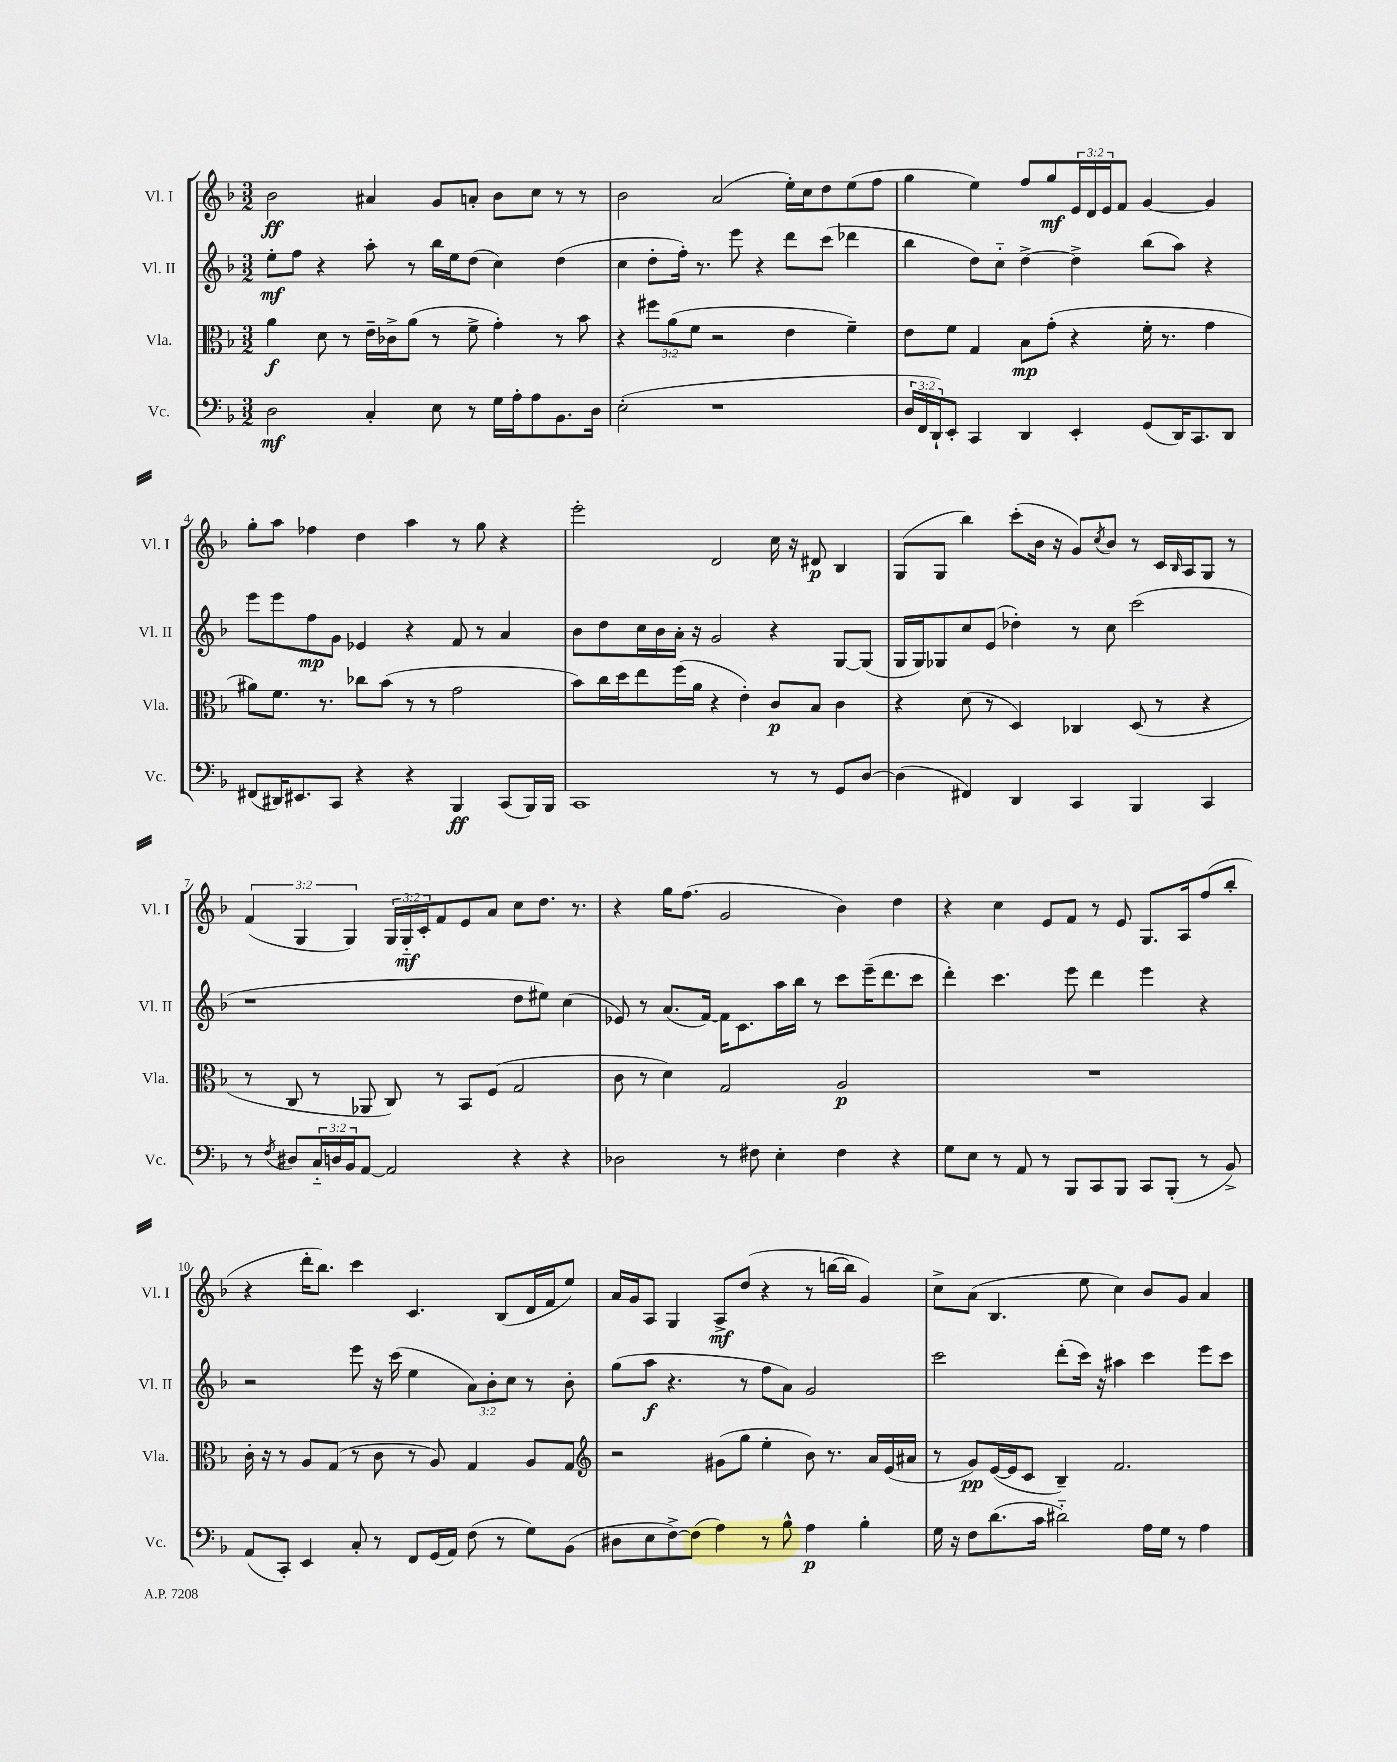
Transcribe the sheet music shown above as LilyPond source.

<<
\new StaffGroup <<
\new Staff = "s0" \with { instrumentName = "Vl. I" shortInstrumentName = "Vl. I" } {
    \clef treble \key f \major \numericTimeSignature \time 3/2 \override Staff.TupletNumber.text = #tuplet-number::calc-fraction-text
    bes'2\ff ais'4 g'8 a'8-. bes'8 c''8 r8 r8 |
    bes'2 a'2( e''16-.) c''16 d''8 e''8( f''8 |
    g''4 e''4) f''8 g''8\mf \tuplet 3/2 { e'16 d'16 e'16 } f'8 g'4~ g'4 |
    g''8-. a''8 fes''4 d''4 a''4 r8 g''8 r4 |
    e'''2-. d'2 c''16 r16 dis'8\p bes4 |
    g8( g8 bes''4) c'''8-.( bes'16 r16 g'8) \acciaccatura { c''8 } bes'8 r8 c'16 \grace { bes16 } a16 g8 r8 |
    \tuplet 3/2 { f'4( g4 g4) } \tuplet 3/2 { g16 g16-_\mf c'16-. } f'8 e'8 a'8 c''8 d''8. r8. |
    r4 g''16 f''8.( g'2 bes'4) d''4 |
    r4 c''4 e'8 f'8 r8 e'8 g8. a16 f''8( bes''8-. |
    r4 d'''16-. bes''8.) c'''4 c'4. bes8( d'16 f'16 e''8) |
    a'16 g'16 a8 g4 a8->\mf d''8( r4 r8 b''16~ b''16 g'4) |
    c''8-> a'8( bes4. e''8 c''4) bes'8 g'8 a'4 \bar "|." |
}
\new Staff = "s1" \with { instrumentName = "Vl. II" shortInstrumentName = "Vl. II" } {
    \clef treble \key f \major \numericTimeSignature \time 3/2 \override Staff.TupletNumber.text = #tuplet-number::calc-fraction-text
    e''8-.\mf f''8 r4 a''8-. r8 bes''16 e''16 d''8( c''4) d''4( |
    c''4 d''8-. f''16-.) r8. e'''8 r4 d'''8 c'''8( des'''4 |
    bes''4 d''8) c''8-_ d''4~-> d''4-> bes''8( a''8) r4 |
    e'''8 e'''8 f''8\mp g'8 ees'4 r4 f'8 r8 a'4 |
    bes'8 d''8 c''16 bes'16 a'16-. r16 g'2 r4 g8~ g8( |
    g16 g16) ges8 c''8 e'8( des''4-.) r8 c''8 c'''2( |
    r1 d''8 eis''8) c''4( |
    ees'8) r8 a'8.( f'16~) f'16 c'8. a''16 bes''16 r8 c'''8 e'''16--( d'''8. c'''8 |
    d'''4-.) c'''4. e'''8 d'''4 e'''4 r4 |
    r2 e'''8 r16 c'''16( e''4 \tuplet 3/2 { a'8) bes'8-. c''8 } r8 bes'8-. |
    g''8( a''8\f r4. r8 f''8 a'8) g'2 |
    c'''2 d'''8-.( c'''16) r16 ais''4 c'''4 e'''8 c'''8 \bar "|." |
}
\new Staff = "s2" \with { instrumentName = "Vla." shortInstrumentName = "Vla." } {
    \clef alto \key f \major \numericTimeSignature \time 3/2 \override Staff.TupletNumber.text = #tuplet-number::calc-fraction-text
    a'4\f d'8 r8 e'16-- ces'16-> a'8( r8 f'8-> g'4-.) r8 bes'8 |
    r4 \tuplet 3/2 { fis''8 a'8( f'8 } r2 e'4 f'4--) |
    e'8 f'8 g4 bes8\mp g'8-.( r4 f'16-. r8. g'4 |
    ais'8) f'8. r8. ces''8 bes'8( r8 r8 g'2 |
    bes'8) c''16 d''16 e''8 f''16( a'16 r4 e'4-.) c'8\p bes8 c'4 |
    r4 d'8( r8 d4) ces4 d8( r8 r4 |
    r8 c8 r8 aes,8 c8) r8 bes,8 f8( g2 |
    c'8 r8 d'4) g2 a2\p |
    R1. |
    c'16-. r16 r8 a8 g8( r8 c'8 r8 a8) g4 a8 g8 |
    \clef treble r2 gis'8( g''8 e''4-. bes'8) r8. a'16 e'16( ais'16 |
    r8 g'8\pp) e'16~( e'16 c'8 bes4--) f'2. \bar "|." |
}
\new Staff = "s3" \with { instrumentName = "Vc." shortInstrumentName = "Vc." } {
    \clef bass \key f \major \numericTimeSignature \time 3/2 \override Staff.TupletNumber.text = #tuplet-number::calc-fraction-text
    d2\mf c4-. e8 r8 g16 a16-. a8 bes,8. d16 |
    e2-.( r1 |
    \tuplet 3/2 { d16 f,16 d,16-!) } e,8-. c,4 d,4 e,4-. g,8( d,16) c,8. d,8 |
    fis,8( dis,16) eis,8. c,8 r4 r4 bes,,4\ff c,8( bes,,16) bes,,16 |
    c,1 r8 r8 g,8 d8~ |
    d4( fis,4) d,4 c,4 bes,,4 c,4 |
    r8 \acciaccatura { f8 } dis8 \tuplet 3/2 { c16-_ d16 bes,16 } a,8~ a,2 r4 r4 |
    des2 r8 fis8 e4-. fis4 r4 |
    g8 e8 r8 a,8 r8 bes,,8 c,8 bes,,8 c,8 bes,,8-.( r8 bes,8->) |
    a,8( c,8-.) e,4 c8-. r8 f,8 g,16( a,16) f8( r8 g8) bes,8( |
    dis8 e8 f8~->) f8( a4) r8 bes8-^ a4\p bes4-. |
    g16 r16 f8 d'8.( c'16 dis'2-_) a16 g16 r8 a4 \bar "|." |
}
>>
>>
